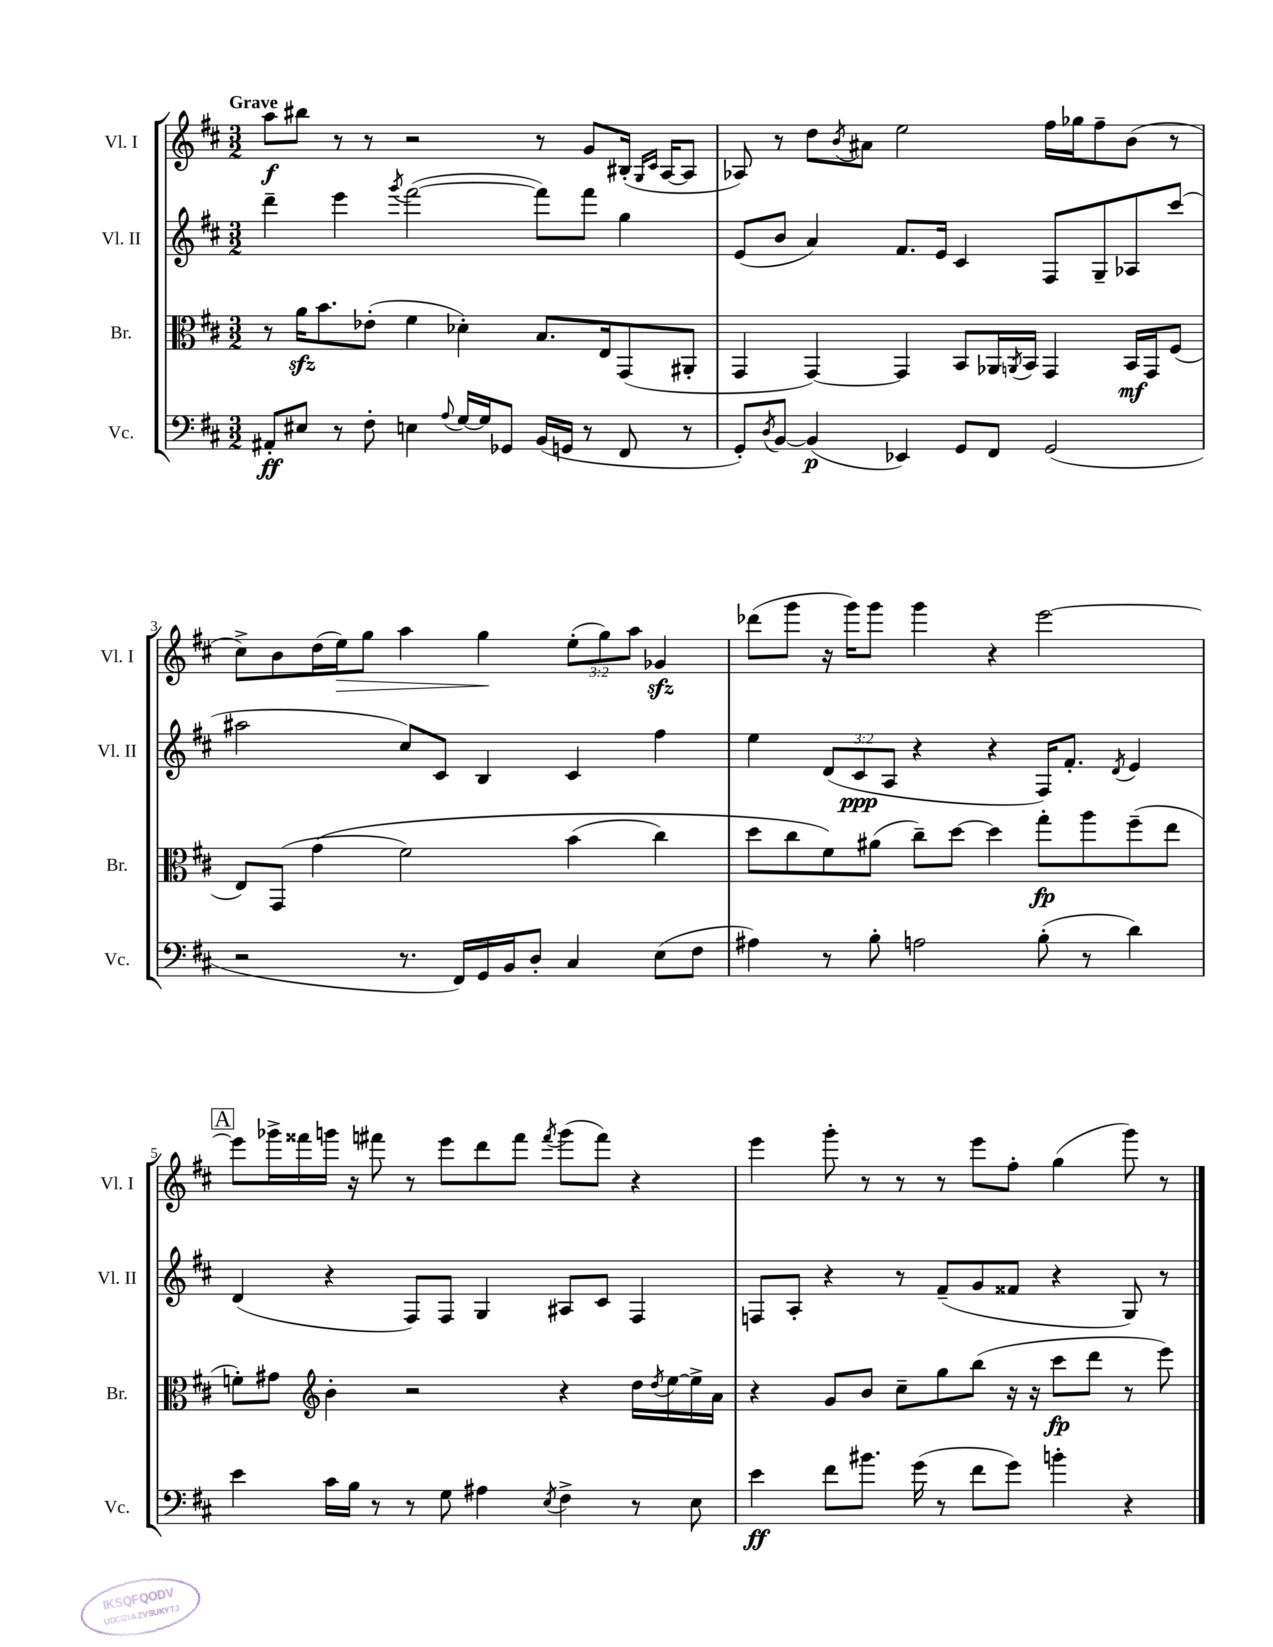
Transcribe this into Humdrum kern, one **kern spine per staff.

**kern	**kern	**kern	**kern
*staff4	*staff3	*staff2	*staff1
*clefF4	*clefC3	*clefG2	*clefG2
*k[f#c#]	*k[f#c#]	*k[f#c#]	*k[f#c#]
*M3/2	*M3/2	*M3/2	*M3/2
8AA#'	8r	4ddd~	8aa
8E#	16a	.	8bb#
.	8.b	.	.
8r	.	4eee	8r
8F#'	(8e-'	.	8r
.	.	8qggg	.
4E	4f#	([2fff#	2r
8qqA	.	.	.
[16G	4d-')	.	.
16G]	.	.	.
8GG-	.	.	.
(16BB	8.B	8fff#])	8r
16GG	.	.	.
8r	.	8fff#	8g
.	16E	.	.
8FF#	(8GG	4gg	(16B#'
.	.	.	16qqG
.	.	.	16qqc#
.	.	.	[16A
8r	8AA#'	.	8A]
=	=	=	=
8GG')	4GG	(8e	8A-)
8qD	.	.	.
[8BB	.	8b	8r
(4BB]	[4GG)	4a)	8dd
.	.	.	8qb
.	.	.	8a#
4EE-)	4GG]	8.f#	2ee
.	.	16e	.
8GG	8BB	4c#	.
8FF#	16AA-	.	.
.	8qAA	.	.
.	16BB	.	.
(2GG	4GG	8F#	16ff#
.	.	.	16gg-
.	.	8G~	8ff#~
.	16BB	8A-	(8b
.	16GG	.	.
.	(8F#	(8ccc#	8r
=	=	=	=
2r	8E)	2aa#	8cc#^)
.	(8GG	.	8b
.	&(4g	.	(16dd
.	.	.	16ee)
.	.	.	8gg
8.r	2f#)	8cc#)	4aa
.	.	8c#	.
16FF#)	.	.	.
16GG	.	4B	4gg
16BB	.	.	.
8D'	.	.	.
4C#	(4b	4c#	(12ee'
.	.	.	12gg)
.	.	.	12aa
(8E	4cc#)	4ff#	4g-
8F#	.	.	.
=	=	=	=
4A#)	8dd	4ee	(8ddd-
.	8cc#	.	8ggg
8r	8f#&)	(12d	16r
.	.	.	16ggg)
.	.	12c#	.
8B'	(8a#	.	8ggg
.	.	12A	.
2A	8cc#~)	4r	4ggg
.	[8dd	.	.
.	4dd]	4r	4r
(8B'	8gg'	16F#)	[2eee
.	.	8.f#'	.
8r	8aa	.	.
.	.	8qd	.
4d)	(8ff#~	4e	.
.	8ee	.	.
=	=	=	=
4e	8f')	(4d	8eee]
.	8g#	.	16ggg-^
.	.	.	16fff##
*	*clefG2	*	*
16c#	4b'	4r	16ggg
16B	.	.	16r
8r	.	.	8fff#
8r	2r	8F#)	8r
8G	.	8F#	8eee
4A#	.	4G	8ddd
.	.	.	8fff#
8qE	.	.	8qfff#
4F#^	4r	8A#	(8ggg
.	.	8c#	8fff#)
8r	16dd	4F#	4r
.	8qdd	.	.
.	[16ee	.	.
8E	16ee^]	.	.
.	16a	.	.
=	=	=	=
4e	4r	8F	4eee
.	.	8A'	.
8f#	8g	4r	8ggg'
8.b#	8b	.	8r
.	8cc#~	8r	8r
(16g	.	.	.
8r	8gg	(8f#~	8r
8f#	(8bb	8g	8eee
8g)	16r	8f##	8ff#'
.	16r	.	.
4b'	8ccc#	4r	(4gg
.	8ddd	.	.
4r	8r	8G)	8ggg)
.	8eee)	8r	8r
==	==	==	==
*-	*-	*-	*-
